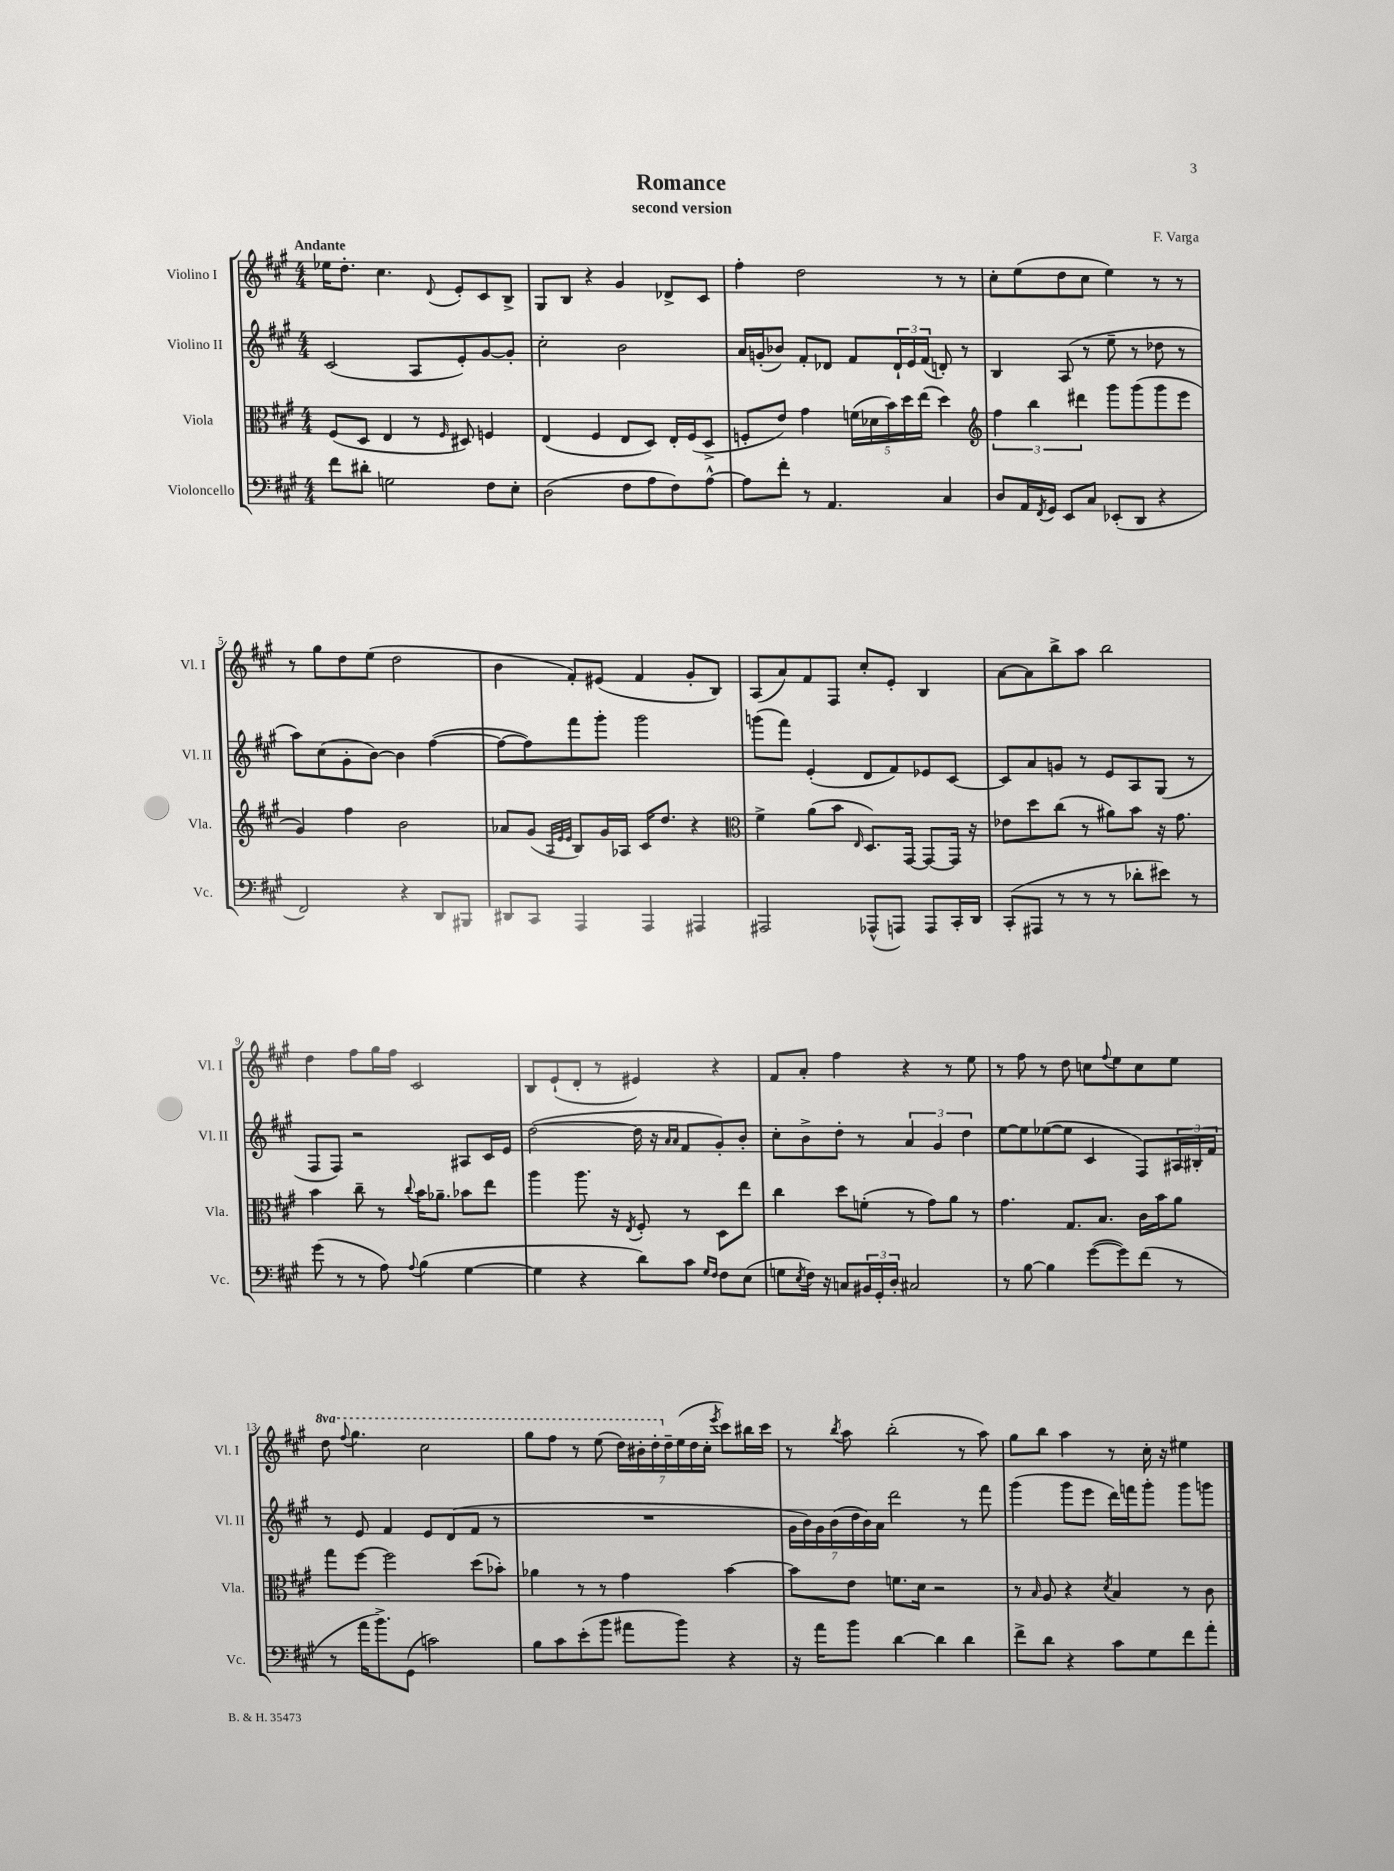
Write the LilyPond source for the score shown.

\header { title = "Romance" composer = "F. Varga" subtitle = "second version" }
<<
\new StaffGroup <<
\new Staff = "s0" \with { instrumentName = "Violino I" shortInstrumentName = "Vl. I" } {
    \clef treble \key a \major \numericTimeSignature \time 4/4 \set Staff.ottavationMarkups = #ottavation-simple-ordinals \tempo "Andante"
    ees''16 d''8.-. cis''4. \appoggiatura { d'8 } e'8-. cis'8 b8-> |
    gis8 b8 r4 gis'4 des'8-> cis'8 |
    fis''4-. d''2 r8 r8 |
    cis''8-. e''8( d''8 cis''8 e''4) r8 r8 |
    r8 gis''8 d''8 e''8( d''2 |
    b'4 fis'8-.) eis'8( fis'4 gis'8-. b8) |
    a8( a'8) fis'8 fis8 cis''8-. e'8-. b4 |
    a'8~ a'8 b''8-> a''8 b''2 |
    d''4 fis''8 gis''16 fis''16 cis'2 |
    b8 e'8-!( d'8-. r8 eis'4) r4 |
    fis'8 a'8-. fis''4 r4 r8 e''8 |
    r8 fis''8 r8 d''8 c''8 \appoggiatura { fis''8 } e''8 c''8 e''8 |
    \ottava #1 d'''8 \appoggiatura { fis'''8 } gis'''4. cis'''2 |
    gis'''8 fis'''8 r8 e'''8( \tuplet 7/4 { d'''16) bis''16-. d'''16-. \ottava #0 d''16-- e''16( d''16 cis''16-. } \acciaccatura { e'''8 } cis'''8) bis''!16 cis'''16 |
    r8 \acciaccatura { b''8 } a''8 b''2-.( r8 a''8) |
    gis''8 b''8 a''4 r8 cis''16-. r16 eis''4 \bar "|." |
}
\new Staff = "s1" \with { instrumentName = "Violino II" shortInstrumentName = "Vl. II" } {
    \clef treble \key a \major \numericTimeSignature \time 4/4
    cis'2( a8 e'8-.) gis'8~ gis'8-. |
    cis''2-. b'2 |
    a'16 g'16-.( bes'8) fis'8-. des'8 fis'8 \tuplet 3/2 { des'16-! e'16 fis'16( } d'8-.) r8 |
    b4 a8( r8 e''8-- r8 des''8 r8 |
    a''8) cis''8( gis'8-. b'8~) b'4 fis''4~( |
    fis''8~ fis''8) fis'''8 gis'''8-. gis'''2 |
    g'''8( fis'''8) e'4-.( d'8 fis'8) ees'8 cis'8~ |
    cis'8 a'8 g'8 r8 e'8 a8 gis8( r8 |
    fis8 fis8) r2 ais8 cis'16 e'16 |
    d''2~( d''16 r16 \grace { a'16 a'16 } fis'8 gis'8-.) b'8-. |
    cis''8-. b'8-> d''8-. r8 \tuplet 3/2 { a'4 gis'4 d''4 } |
    e''8~ e''8 ees''8~( ees''8 cis'4 fis8) \tuplet 3/2 { ais16 bis16-. fis'16 } |
    r8 e'8 fis'4 e'8 d'8( fis'8 r8 |
    R1 |
    \tuplet 7/4 { gis'16 b'16) gis'16 b'16( d''16 b'16) a'16 } d'''2 r8 fis'''8 |
    gis'''4( gis'''8 e'''8 d'''16) f'''16 gis'''8-. gis'''8 g'''8 \bar "|." |
}
\new Staff = "s2" \with { instrumentName = "Viola" shortInstrumentName = "Vla." } {
    \clef alto \key a \major \numericTimeSignature \time 4/4
    fis8( d8 e4 r8 \grace { fis16 } dis8) f4 |
    e4( fis4 e8 d8) e16-. fis16( d8-> |
    f8-. e'8) gis'4 \tuplet 5/4 { f'16( des'16 b'16) d''16 e''16( } d''4) |
    \clef treble \tuplet 3/2 { fis''4 b''4 dis'''4 } gis'''8 gis'''8( gis'''8 e'''8 |
    gis'4) fis''4 b'2 |
    aes'8 gis'8( \grace { a32 e'32 e'32 } b8) gis'16 aes16 cis'16 d''8. r4 |
    \clef alto fis'4-> a'8( b'8 \grace { e16 } d8.) gis,16~ gis,8~ gis,16 r16 |
    ees'8 d''8 cis''8( r8 ais'8) b'8 r16 gis'8. |
    b'4 cis''8-- r8 \appoggiatura { cis''8 } b'16 aes'8.-- bes'8 e''8 |
    a''4 a''8. r16 \acciaccatura { e8 } fis8-. r8 d8 e''8 |
    cis''4 d''8 f'8-.( r8 gis'8) a'8 r8 |
    gis'4. gis8. b8. cis'16 b'16 a'8 |
    gis''8 fis''8~ fis''2 d''8( bes'8-.) |
    aes'4 r8 r8 gis'4 b'4~ |
    b'8 e'8 f'8. d'16 r2 |
    r8 \grace { b16 } a8 r4 \acciaccatura { d'8 } b4 r8 cis'8 \bar "|." |
}
\new Staff = "s3" \with { instrumentName = "Violoncello" shortInstrumentName = "Vc." } {
    \clef bass \key a \major \numericTimeSignature \time 4/4
    fis'8 dis'8-. g2 fis8 e8-. |
    d2( fis8 a8 fis8) a8~-^ |
    a8 fis'8-. r8 a,4. cis4 |
    d8 a,16 \acciaccatura { fis,8 } gis,16 e,8 cis8 ees,8-.( d,8 r4 |
    fis,2) r4 d,8 bis,,8 |
    dis,8 cis,8 a,,4 a,,4 ais,,4 |
    ais,,2 aes,,8-^( a,,8) a,,8 cis,16-. d,16 |
    cis,8-.( ais,,8 r8 r8 r8 des'8-. eis'8) r8 |
    gis'8( r8 r8 a8) \appoggiatura { a8 } b4( gis4~ |
    gis4 r4 d'8) cis'8 \grace { gis16 fis16 } fis8 e8( |
    g8 \acciaccatura { e8 } fis16) r16 c8 \tuplet 3/2 { bis,16 gis,16-. d16-. } cis2 |
    r8 b8~ b4 gis'8~( gis'8) fis'8( r8 |
    r8 a'16 b'8.->) gis,8( c'2) |
    b8 cis'8 e'8-.( b'8 ais'8 b'8) r4 |
    r16 a'16 b'8 d'4~ d'4 d'4 |
    fis'8-> d'8 r4 cis'8 gis8 fis'8 a'8-. \bar "|." |
}
>>
>>
